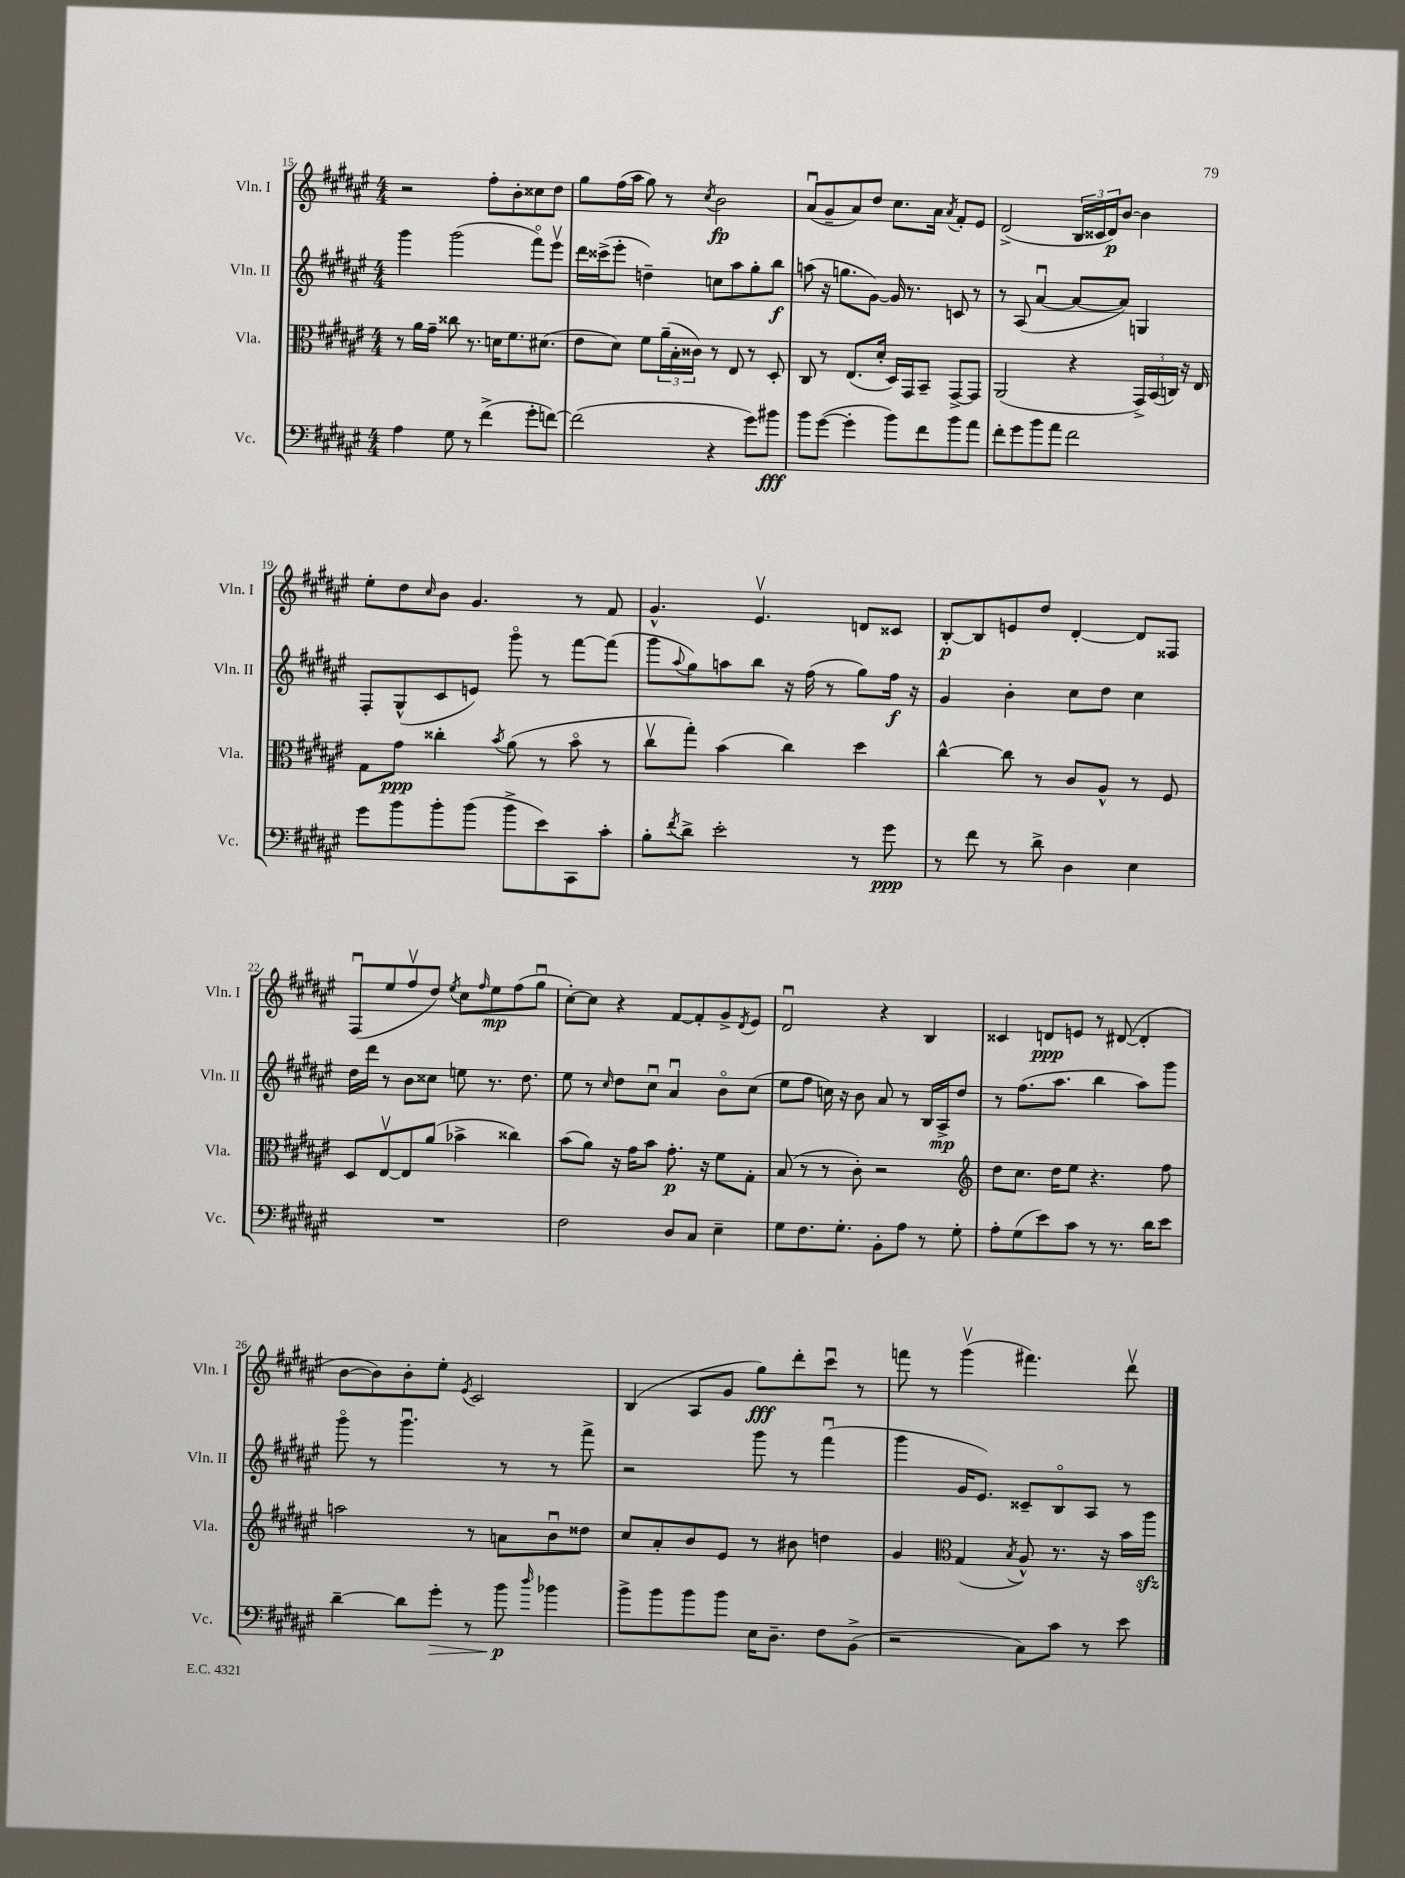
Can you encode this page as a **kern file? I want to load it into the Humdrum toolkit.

**kern	**dynam	**kern	**dynam	**kern	**dynam	**kern	**dynam
*part4	*part4	*part3	*part3	*part2	*part2	*part1	*part1
*staff4	*staff4	*staff3	*staff3	*staff2	*staff2	*staff1	*staff1
*I"Vc.	*	*I"Vla.	*	*I"Vln. II	*	*I"Vln. I	*
*I'Vc.	*	*I'Vla.	*	*I'Vln. II	*	*I'Vln. I	*
*clefF4	*	*clefC3	*	*clefG2	*	*clefG2	*
*k[f#c#g#d#a#e#]	*	*k[f#c#g#d#a#e#]	*	*k[f#c#g#d#a#e#]	*	*k[f#c#g#d#a#e#]	*
*M4/4	*	*M4/4	*	*M4/4	*	*M4/4	*
=15	=15	=15	=15	=15	=15	=15	=15
4A#\	.	8r	.	4ggg#\	.	2r	.
.	.	16a#\LL	.	.	.	.	.
.	.	16g#~\JJ	.	.	.	.	.
8G#\	.	8cc##X\	.	(2ggg#\	.	.	.
8r	.	8.r	.	.	.	.	.
(4f#^\	.	.	.	.	.	8ff#'\L	.
.	.	16dn\KL	.	.	.	.	.
.	.	8.f#\	.	.	.	8b'\	.
8g#'\L	.	.	.	8fff#\L)	.	8cc##X\	.
.	.	(8.d#X\J	.	.	.	.	.
[8fn\J)	.	.	.	8eee#v\J	.	8dd#\J	.
=16	=16	=16	=16	=16	=16	=16	=16
(2f\]	.	8e#\L	.	16ddd#\LL	.	8gg#\L	.
.	.	.	.	(16ccc##X^\J	.	.	.
.	.	8d#\J)	.	8eee#'\J	.	(16ff#\L	.
.	.	.	.	.	.	16aa#\JJ	.
.	.	8f#\L	.	4ddn~\)	.	8gg#\)	.
.	.	(24a#~\L	.	.	.	8r	.
.	.	24B'\	.	.	.	.	.
.	.	24c##X\JJ)	.	.	.	.	.
.	.	.	.	.	.	8qcc#/	.
4r	.	8r	.	8ccn\L	.	2b\	fp
.	.	8E#/	.	8aa#\	.	.	.
8g#\L)	.	8r	.	8gg#'\	.	.	.
8b#X\J	fff	8D#'/	.	8bb\J	f	.	.
=17	=17	=17	=17	=17	=17	=17	=17
8b\L	.	8C#/	.	(8aan\	.	(8a#u/L	.
([8g#\J	.	8r	.	16r	.	8g#~/	.
.	.	.	.	8.ggn\L	.	.	.
4g#'\]	.	(8.E#/L	.	.	.	8a#/)	.
.	.	.	.	[8g#\J)	.	8dd#/J	.
.	.	16d#'/Jk	.	.	.	.	.
8b\L)	.	16D#/LL)	.	16g#/]	.	8.cc#\L	.
.	.	16GG#/J	.	8.r	.	.	.
8f#\	.	8BB~/J	.	.	.	.	.
.	.	.	.	.	.	16a#\Jk	.
.	.	.	.	.	.	8qa#/	.
8b\	.	[8GG#^/L	.	8cn/	.	8f#'/L	.
8a#\J	.	8GG#/J]	.	8r	.	8e#/J	.
=18	=18	=18	=18	=18	=18	=18	=18
8f#'\L	.	(2AA#/	.	8r	.	(2d#^/	.
8g#\	.	.	.	(8A#/	.	.	.
8b\	.	.	.	[4a#u/	.	.	.
8a#\J	.	.	.	.	.	.	.
2f#\	.	4r	.	8a#/L_	.	24B/LL	.
.	.	.	.	.	.	24c##X/	.
.	.	.	.	.	.	24d#/J)	p
.	.	.	.	8a#/J])	.	[8b/J	.
.	.	24GG#^/LL)	.	4Gn/	.	4b\]	.
.	.	(24BB/	.	.	.	.	.
.	.	24Cn/JJ)	.	.	.	.	.
.	.	16r	.	.	.	.	.
.	.	16E#/	.	.	.	.	.
!!LO:LB:g=z
=19	=19	=19	=19	=19	=19	=19	=19
8g#\L	.	8G#\L	.	8F#'/L	.	8ee#'\L	.
8b\	.	8g#\J	ppp	(8G#^^/	.	8dd#\	.
.	.	.	.	.	.	16qqcc#/	.
8b'\	.	4cc##X'\	.	8c#/	.	8b\J	.
(8b\J	.	.	.	8en/J)	.	4.g#/	.
.	.	8qb/	.	.	.	.	.
8b^\L	.	(8a#\	.	8ggg#\	.	.	.
8e#\)	.	8r	.	8r	.	.	.
8CC#\	.	8b\	.	[8fff#\L	.	8r	.
8c#'\J	.	8r	.	(8fff#\J]	.	8f#/	.
=20	=20	=20	=20	=20	=20	=20	=20
8B'\L	.	8cc#v\L	.	8ggg#\L	.	4.g#^^/	.
8qf#/	.	.	.	8qqaa#/	.	.	.
8d#^\J	.	8gg#'\J)	.	8gg#\)	.	.	.
2e#'\	.	(4b\	.	8aan\	.	.	.
.	.	.	.	8bb\J	.	4.e#v/	.
.	.	4cc#\)	.	16r	.	.	.
.	.	.	.	(16ff#\	.	.	.
.	.	.	.	8r	.	.	.
8r	.	4dd#\	.	8gg#\L)	.	8dn/L	.
8g#\	ppp	.	.	16ff#\Jk	f	8c##X/J	.
.	.	.	.	16r	.	.	.
=21	=21	=21	=21	=21	=21	=21	=21
8r	.	[4cc#^^\	.	4g#/	.	[8B'/L	p
8f#\	.	.	.	.	.	8B/]	.
8r	.	8cc#\]	.	4b'\	.	8en/	.
8d#^\	.	8r	.	.	.	8dd#/J	.
4D#\	.	8c#/L	.	8cc#\L	.	[4d#'/	.
.	.	8A#^^/J	.	8dd#\J	.	.	.
4E#\	.	8r	.	4cc#\	.	8d#/L]	.
.	.	8F#/	.	.	.	8F##X/J	.
!!LO:LB:g=z
=22	=22	=22	=22	=22	=22	=22	=22
1r	.	8D#/L	.	16dd#\LL	.	(8F#u/L	.
.	.	.	.	16ddd#\JJ	.	.	.
.	.	[8E#v/	.	8r	.	8ee#/	.
.	.	8E#/]	.	8b\L	.	8ff#v/	.
.	.	(8a#/J	.	8cc##X\J	.	8dd#/J)	.
.	.	.	.	.	.	8qee#/	.
.	.	4b-X^\	.	8een\	.	8cc#\L	.
.	.	.	.	.	.	16qqff#/	.
.	.	.	.	8.r	.	8ee#\	mp
.	.	4cc##X\)	.	.	.	(8ff#\	.
.	.	.	.	8.dd#\	.	.	.
.	.	.	.	.	.	8gg#u\J	.
=23	=23	=23	=23	=23	=23	=23	=23
2F#\	.	(8b\L	.	8ee#\	.	[8cc#'\L)	.
.	.	8a#\J)	.	8r	.	8cc#\J]	.
.	.	.	.	16qqcc#/	.	.	.
.	.	16r	.	8dd#\L	.	4r	.
.	.	16g#\KL	.	.	.	.	.
.	.	8b\J	.	8cc#u\J	.	.	.
8D#/L	.	8.g#'\	p	4a#u/	.	[8f#/L	.
8C#/J	.	.	.	.	.	8f#'/]	.
.	.	16r	.	.	.	.	.
4E#~\	.	8f#\L	.	8b\L	.	8g#^/	.
.	.	.	.	.	.	8qd#/	.
.	.	8G#'\J	.	(8cc#\J	.	8e#/J	.
=24	=24	=24	=24	=24	=24	=24	=24
8G#\L	.	(8B/	.	8ee#\L	.	2d#u/	.
8.F#\	.	8r	.	8ff#\J	.	.	.
.	.	8r	.	16ccn\)	.	.	.
8.G#'\J	.	.	.	16r	.	.	.
.	.	8c#'\)	.	8b\	.	.	.
8BB'\L	.	2r	.	8a#/	.	4r	.
8A#\J	.	.	.	8r	.	.	.
8r	.	.	.	16B/LL	.	4B/	.
.	.	.	.	16A#^/J	mp	.	.
8G#'\	.	.	.	8dd#/J	.	.	.
=25	=25	=25	=25	=25	=25	=25	=25
*	*	*clefG2	*	*	*	*	*
8A#'\L	.	8dd#\L	.	8r	.	4c##X/	.
(8G#\	.	8.cc#\J	.	(8.ff#\L	.	.	.
8e#\)	.	.	.	.	.	8dn/L	ppp
.	.	16dd#\KL	.	8.aa#\J	.	.	.
8c#\J	.	8ee#\J	.	.	.	8en/J	.
8r	.	4.r	.	4bb\	.	8r	.
8.r	.	.	.	.	.	([8d#X/	.
.	.	.	.	8aa#\L)	.	4d#'/]	.
16d#\KL	.	.	.	.	.	.	.
8e#\J	.	8ff#\	.	8ggg#\J	.	.	.
!!LO:LB:g=z
=26	=26	=26	=26	=26	=26	=26	=26
[4d#~\	.	2aan\	.	8ggg#\	.	[8b\L	.
.	.	.	.	8r	.	8b\])	.
8d#\L]	.	.	.	4.ggg#u\	.	8b'\	.
!	!LO:HP:b	!	!	!	!	!	!
8g#'\J	>	.	.	.	.	8ee#'\J	.
.	.	.	.	.	.	8qe#/	.
8r	.	8r	.	.	.	2c#/	.
8b\	p	8an\L	.	8r	.	.	.
16qqdd#/	.	.	.	.	.	.	.
4b-X\	]	8bu\	.	8r	.	.	.
.	.	8dd##X\J	.	8fff#^\	.	.	.
=27	=27	=27	=27	=27	=27	=27	=27
8b^\L	.	8cc#/L	.	2r	.	(4B/	.
8b\	.	8a#'/	.	.	.	.	.
8b\	.	8b/	.	.	.	8A#/L	.
8b\J	.	8e#/J	.	.	.	8g#/J	.
16E#\KL	.	8r	.	8ggg#\	.	8gg#\L)	fff
8.D#~\J	.	.	.	.	.	.	.
.	.	8b#X\	.	8r	.	8ddd#'\	.
8F#\L	.	4ddn\	.	(4fff#u\	.	8ccc#u\J	.
(8BB^\J	.	.	.	.	.	8r	.
=28	=28	=28	=28	=28	=28	=28	=28
2r	.	4g#/	.	4ggg#\	.	8fffn\	.
.	.	.	.	.	.	8r	.
*	*	*clefC3	*	*	*	*	*
.	.	(4G#/	.	16g#/KL	.	(4ggg#v\	.
.	.	.	.	8.e#/J)	.	.	.
.	.	8qB/	.	.	.	.	.
8C#\L)	.	8A#^^/)	.	8c##X~/L	.	4.fff#X\)	.
8c#\J	.	8.r	.	8B/	.	.	.
8r	.	.	.	8A#/J	.	.	.
.	.	16r	.	.	.	.	.
8e#\	.	16b\LL	.	8r	.	8ddd#v\	.
.	.	16aa#zz\JJ	.	.	.	.	.
==	==	==	==	==	==	==	==
*-	*-	*-	*-	*-	*-	*-	*-
